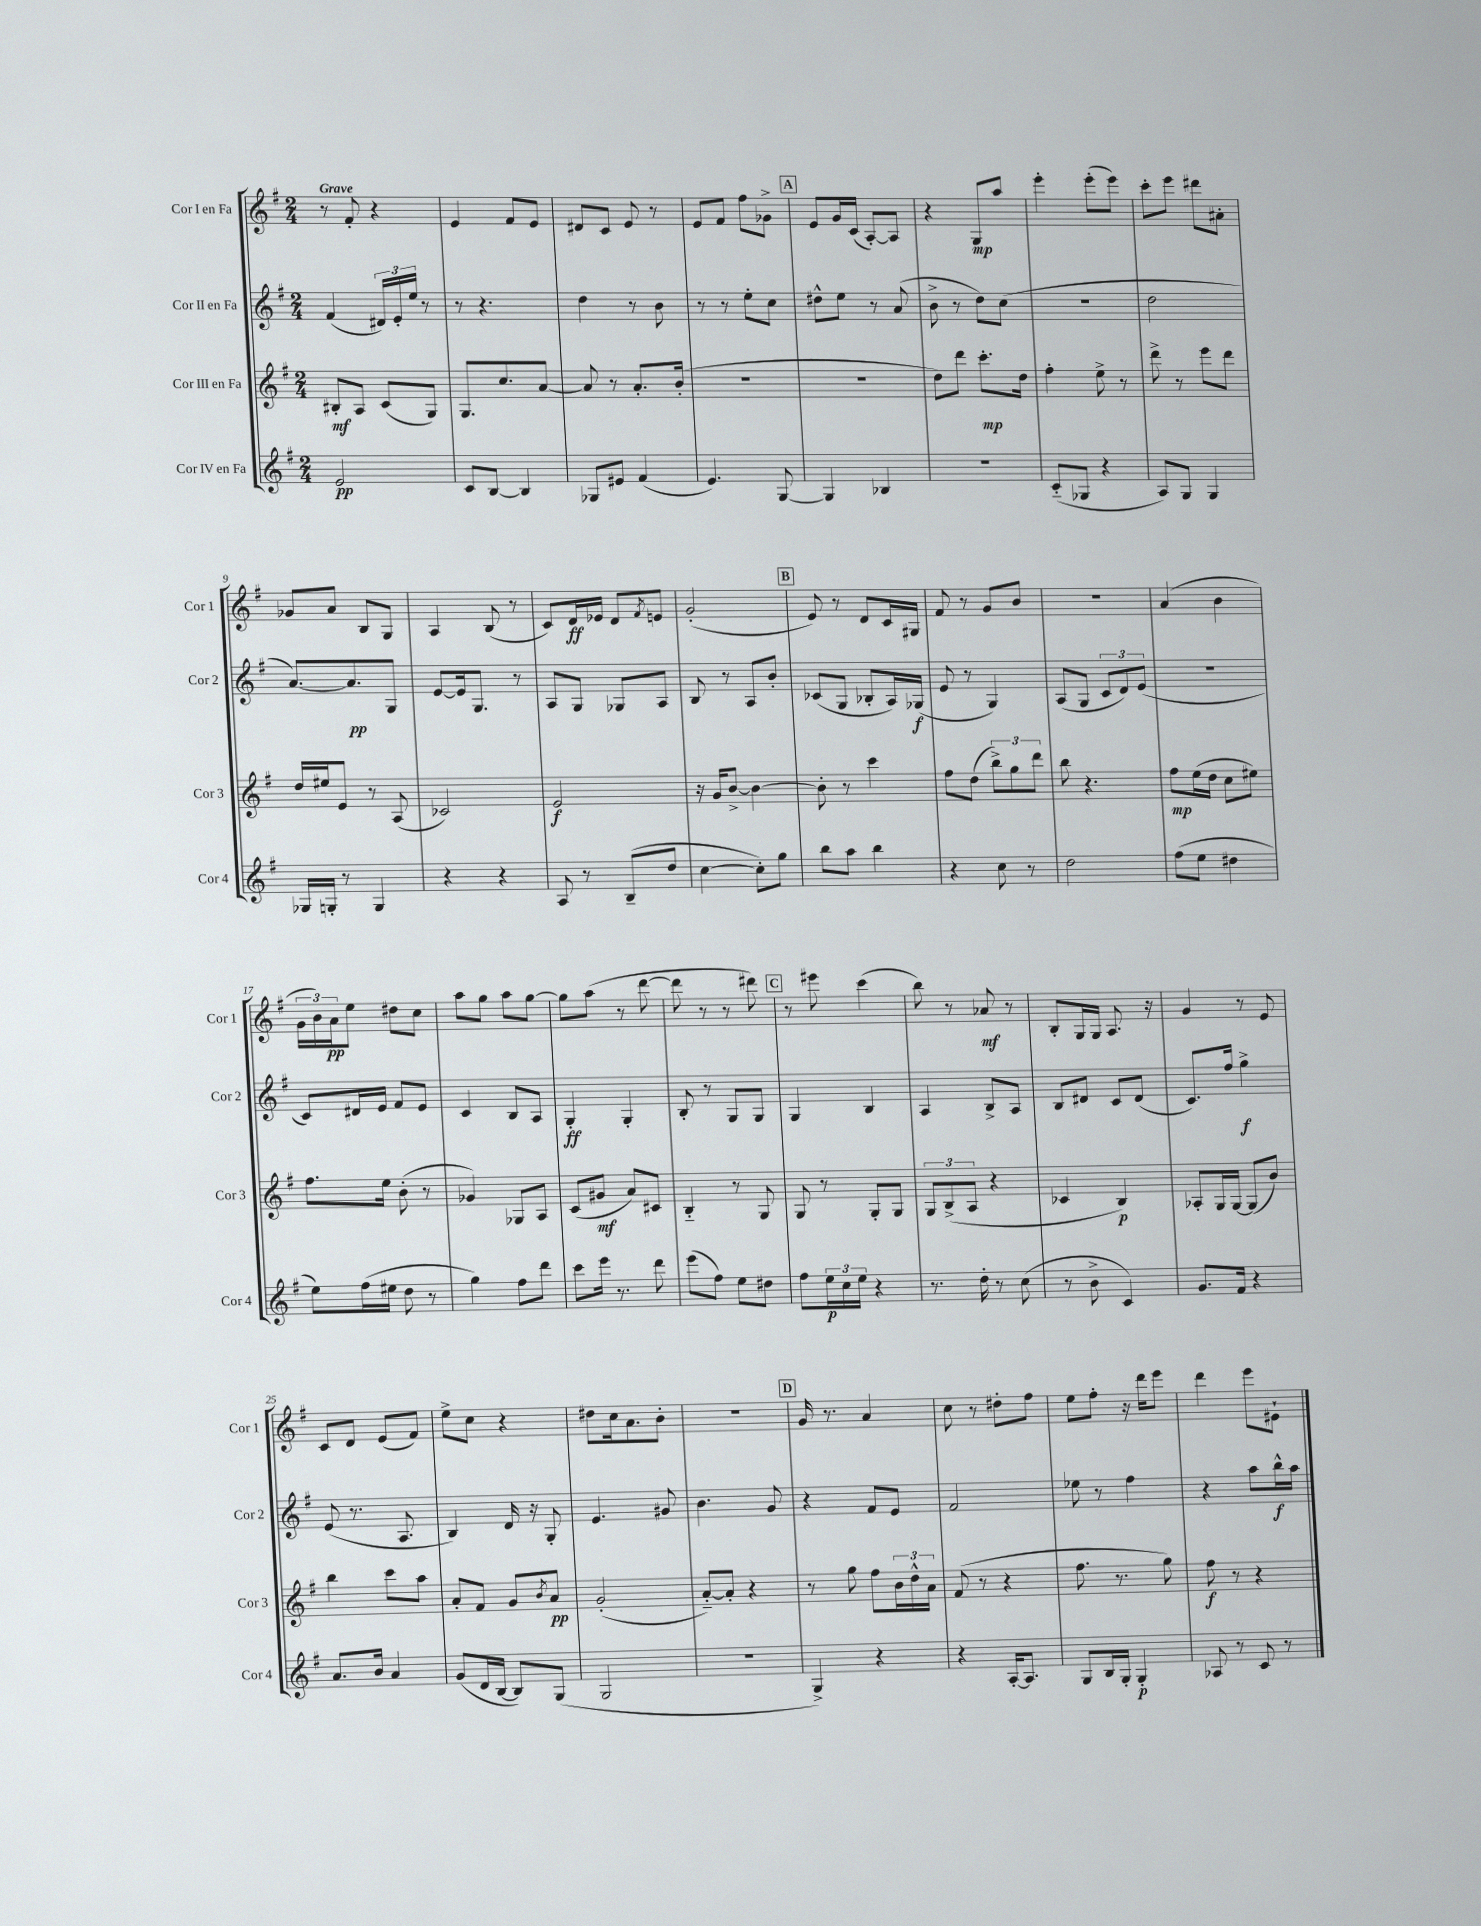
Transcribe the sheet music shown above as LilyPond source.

<<
\new StaffGroup <<
\new Staff = "s0" \with { instrumentName = "Cor I en Fa" shortInstrumentName = "Cor 1" } {
    \clef treble \key g \major \numericTimeSignature \time 2/4 \tempo "Grave"
    r8 fis'8-. r4 |
    e'4 fis'8 e'8 |
    dis'8 c'8 e'8 r8 |
    e'8 fis'8 fis''8 ges'8-> |
    \mark \markup { \box "A" } e'8 g'16 c'16( a8~-.) a8 |
    r4 g8\mp a''8 |
    e'''4-. e'''8-.( e'''8) |
    c'''8-. e'''8 dis'''8 ais'8-. |
    ges'8 a'8 b8 g8 |
    a4 b8( r8 |
    c'8) d'16\ff ees'16 d'8 \acciaccatura { fis'8 } e'8 |
    g'2-.( |
    \mark \markup { \box "B" } e'8) r8 d'8 c'16 gis16 |
    fis'8 r8 g'8 b'8 |
    r2 |
    a'4( b'4 |
    \tuplet 3/2 { g'16 b'16) a'16\pp } e''8 dis''8 c''8 |
    a''8 g''8 a''8 g''8~ |
    g''8 a''8( r8 d'''8~ |
    d'''8 r8 r8 dis'''8) |
    \mark \markup { \box "C" } r8 eis'''8 c'''4( |
    b''8) r8 aes'8\mf r8 |
    b8-. g16 g16 a8. r16 |
    g'4 r8 e'8 |
    c'8 d'8 e'8( fis'8) |
    e''8-> c''8 r4 |
    dis''8 c''16 a'8. b'8-. |
    r2 |
    \mark \markup { \box "D" } g'16 r8. a'4 |
    c''8 r8 dis''8-. fis''8 |
    e''8 fis''8-. r16 d'''16 e'''8 |
    d'''4 e'''8 eis'8-! \bar "|." |
}
\new Staff = "s1" \with { instrumentName = "Cor II en Fa" shortInstrumentName = "Cor 2" } {
    \clef treble \key g \major \numericTimeSignature \time 2/4
    fis'4( \tuplet 3/2 { dis'16) e'16-. e''16 } r8 |
    r8 r4. |
    d''4 r8 b'8 |
    r8 r8 e''8-. c''8 |
    \mark \markup { \box "A" } dis''8-^ e''8 r8 a'8( |
    b'8-> r8 d''8) c''8( |
    R2 |
    d''2 |
    a'8.~) a'8.\pp g8 |
    e'8~ e'16 g8. r8 |
    a8 g8 ges8 a8 |
    b8 r8 a8 b'8-. |
    \mark \markup { \box "B" } ces'8( g8 bes8-. a16) ges16\f( |
    e'8 r8 g4) |
    a8( g8 \tuplet 3/2 { c'8 d'8) e'8( } |
    r2 |
    c'8) dis'16 e'16 fis'8 e'8 |
    c'4 b8 a8 |
    g4-.\ff g4-. |
    b8-. r8 g8 g8 |
    \mark \markup { \box "C" } g4 b4 |
    a4 b8-> a8 |
    b8 dis'8 c'8 dis'8( |
    c'8.) fis''16 g''4->\f |
    e'8( r8. a8. |
    b4) d'16 r16 g8-. |
    e'4. gis'8 |
    b'4. g'8 |
    \mark \markup { \box "D" } r4 fis'8 e'8 |
    fis'2 |
    ees''8 r8 fis''4 |
    r4 a''8 b''16-^\f a''16 \bar "|." |
}
\new Staff = "s2" \with { instrumentName = "Cor III en Fa" shortInstrumentName = "Cor 3" } {
    \clef treble \key g \major \numericTimeSignature \time 2/4
    bis8-.\mf a8 c'8( g8) |
    g8. c''8. a'8~ |
    a'8 r8 a'8.-. b'16-.( |
    R2 |
    \mark \markup { \box "A" } r2 |
    d''8) d'''8 c'''8.-.\mp d''16 |
    fis''4-. e''8-> r8 |
    d'''8-> r8 e'''8 d'''8 |
    d''16 eis''16 e'8 r8 a8( |
    ces'2) |
    e'2\f |
    r16 g'16 b'8~-> b'4~ |
    \mark \markup { \box "B" } b'8-. r8 c'''4 |
    fis''8 d''8( \tuplet 3/2 { b''8->) g''8 d'''8 } |
    b''8 r4. |
    fis''8\mp e''16( d''16 c''8 eis''8) |
    fis''8. e''16 b'8-.( r8 |
    ges'4) ges8 a8 |
    c'8( gis'8\mf a'8) cis'8 |
    b4-_ r8 g8 |
    \mark \markup { \box "C" } g8 r8 g8-. g8 |
    \tuplet 3/2 { g8 b8->( a8 } r4 |
    ces'4 b4\p) |
    aes8-. g16 g16~ g8( b'8) |
    b''4 c'''8 a''8 |
    a'8-. fis'8 g'8 \acciaccatura { b'8 } a'8\pp |
    g'2-.( |
    a'8~-_) a'8-. r4 |
    \mark \markup { \box "D" } r8 g''8 fis''8 \tuplet 3/2 { b'16 d''16-^ a'16 } |
    fis'8( r8 r4 |
    fis''8. r8. g''8) |
    fis''8\f r8 r4 \bar "|." |
}
\new Staff = "s3" \with { instrumentName = "Cor IV en Fa" shortInstrumentName = "Cor 4" } {
    \clef treble \key g \major \numericTimeSignature \time 2/4
    e'2\pp |
    c'8 b8~ b4 |
    ges8 eis'8 fis'4( |
    e'4.) g8~ |
    \mark \markup { \box "A" } g4 bes4 |
    r2 |
    c'8-_( ges8 r4 |
    a8) g8 g4 |
    ges16 g16-. r8 g4 |
    r4 r4 |
    a8 r8 b8--( d''8 |
    c''4~ c''8-.) g''8 |
    \mark \markup { \box "B" } b''8 a''8 b''4 |
    r4 c''8 r8 |
    d''2 |
    fis''8( e''8 dis''4 |
    e''8) fis''16( eis''16 d''8 r8 |
    g''4) fis''8 d'''8 |
    c'''8 e'''16 r8. d'''8 |
    e'''8( fis''8) e''8 dis''8 |
    \mark \markup { \box "C" } fis''8 \tuplet 3/2 { e''16\p c''16 e''16 } r4 |
    r8. d''16-. r8 c''8( |
    r8 b'8-> c'4) |
    g'8. fis'16 r4 |
    a'8. b'16 a'4 |
    g'8( d'16 b16~ b8) g8( |
    g2 |
    r2 |
    \mark \markup { \box "D" } g4->) r4 |
    r4 a16~-. a8. |
    g8 b16 g16-. g4-.\p |
    aes8 r8 c'8 r8 \bar "|." |
}
>>
>>
